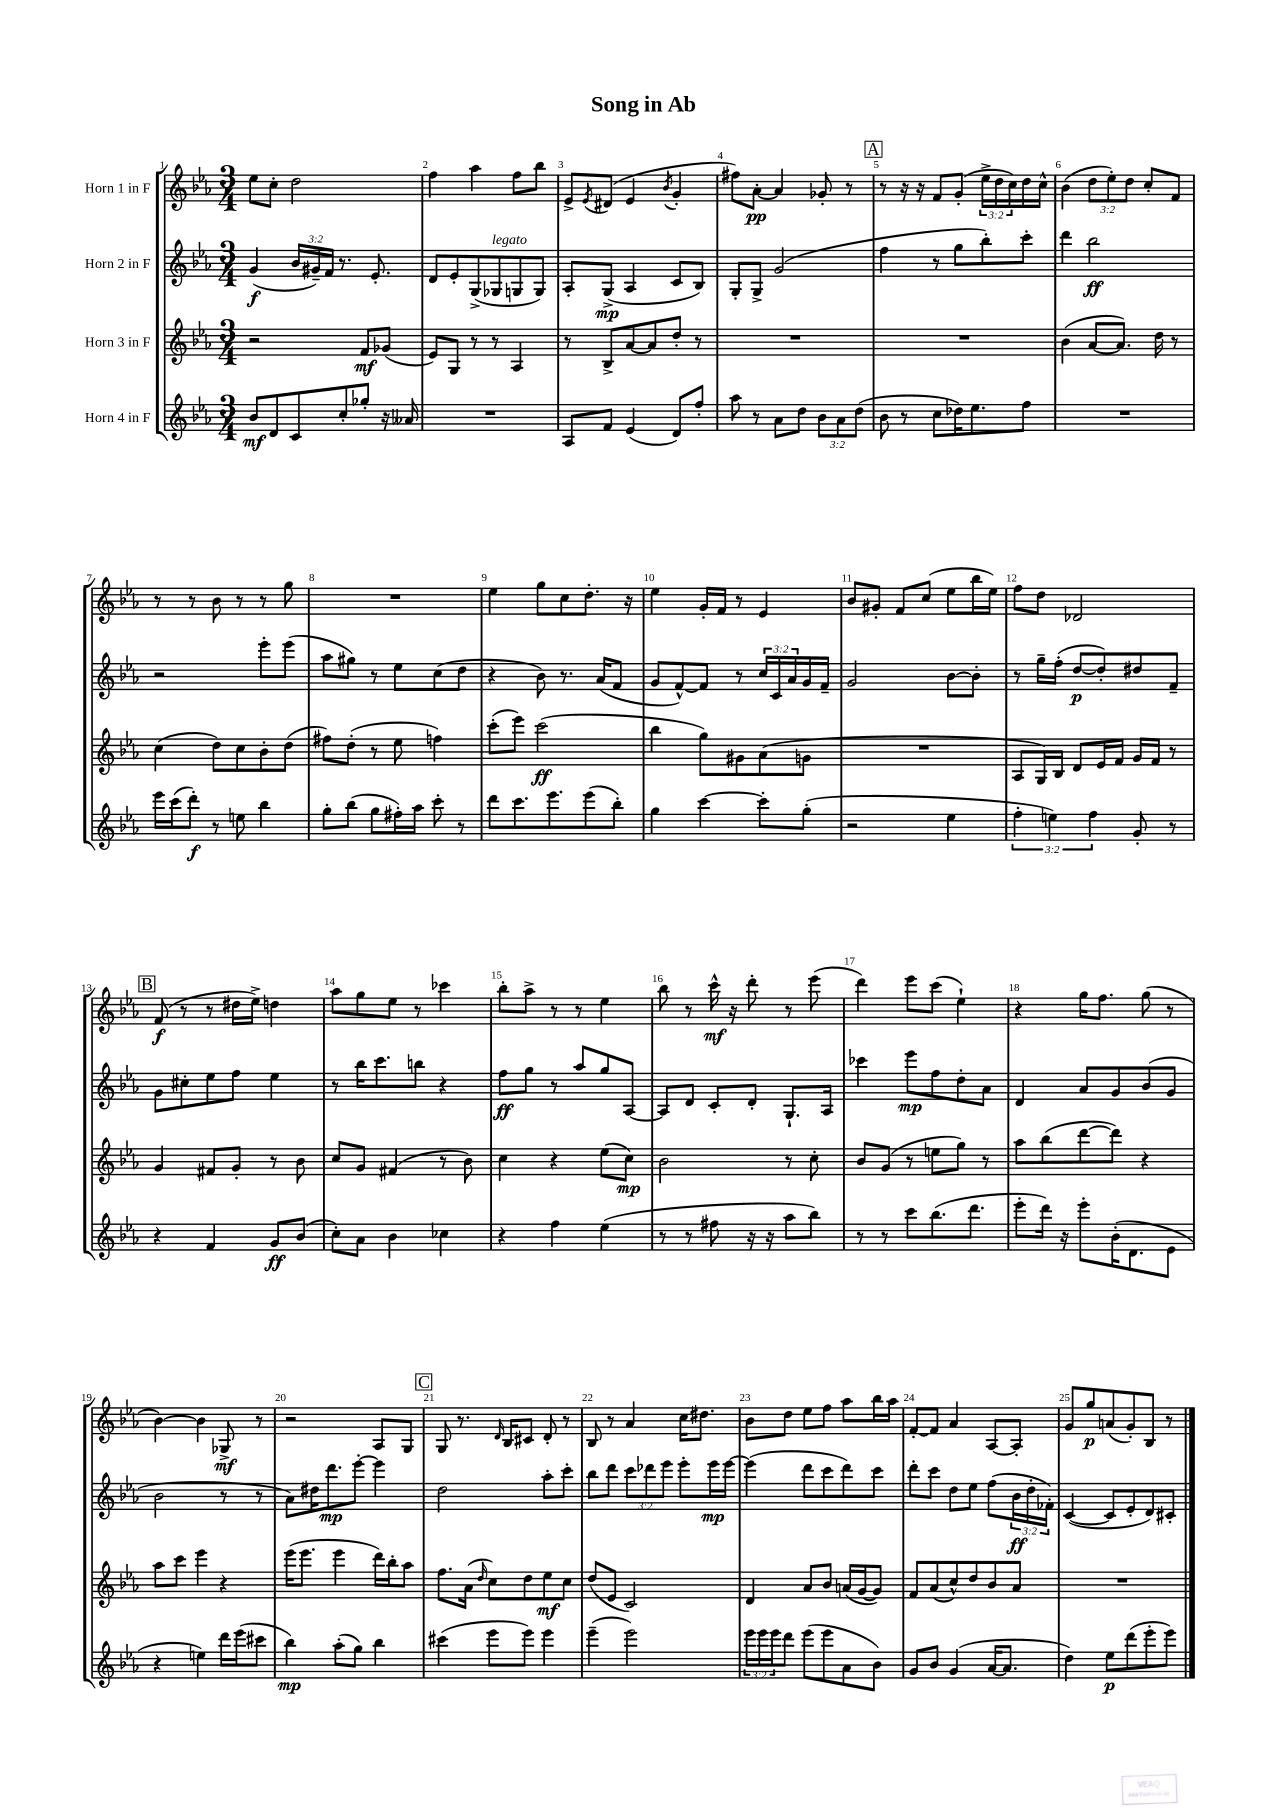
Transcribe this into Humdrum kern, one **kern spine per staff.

**kern	**dynam	**kern	**dynam	**kern	**dynam	**kern	**dynam
*part4	*part4	*part3	*part3	*part2	*part2	*part1	*part1
*staff4	*staff4	*staff3	*staff3	*staff2	*staff2	*staff1	*staff1
*I"Horn 4 in F	*	*I"Horn 3 in F	*	*I"Horn 2 in F	*	*I"Horn 1 in F	*
*clefG2	*	*clefG2	*	*clefG2	*	*clefG2	*
*k[b-e-a-]	*	*k[b-e-a-]	*	*k[b-e-a-]	*	*k[b-e-a-]	*
*M3/4	*	*M3/4	*	*M3/4	*	*M3/4	*
=1	=1	=1	=1	=1	=1	=1	=1
8b-/L	mf	2r	.	(4g/	f	8ee-\L	.
8d/	.	.	.	.	.	8cc'\J	.
8c/	.	.	.	24b-/LL	.	2dd\	.
.	.	.	.	24g#X~/)	.	.	.
.	.	.	.	24f/JJ	.	.	.
8cc'/	.	.	.	8.r	.	.	.
8gg-X'/J	.	8f/L	mf	.	.	.	.
.	.	.	.	8.e-'/	.	.	.
16r	.	(8g-X/J	.	.	.	.	.
16a--X/	.	.	.	.	.	.	.
=2	=2	=2	=2	=2	=2	=2	=2
2.r	.	8e-/L)	.	8d/L	.	4ff\	.
.	.	8G/J	.	8e-'/	.	.	.
.	.	8r	.	(8G^/	.	4aa-\	.
!	!	!	!	!LO:TX:a:i:t=legato	!	!	!
.	.	8r	.	8G-X/	.	.	.
.	.	4A-/	.	8Gn/	.	8ff\L	.
.	.	.	.	8G/J)	.	8bb-\J	.
=3	=3	=3	=3	=3	=3	=3	=3
8A-/L	.	8r	.	8A-'/L	.	8e-^/L	.
.	.	.	.	.	.	8qe-/	.
8f/J	.	8B-^/L	.	(8G^/J	mp	(8d#X/J	.
(4e-/	.	[8a-/	.	4A-/	.	4e-/	.
.	.	8a-/]	.	.	.	.	.
.	.	.	.	.	.	8qb-/	.
8d/L)	.	8dd'/J	.	8c/L	.	4g'/	.
8ff'/J	.	8r	.	8B-/J)	.	.	.
=4	=4	=4	=4	=4	=4	=4	=4
8aa-\	.	2.r	.	8G'/L	.	8ff#X\L)	.
8r	.	.	.	8G^/J	.	[8a-'\J	pp
8a-\L	.	.	.	(2g/	.	4a-/]	.
8dd\J	.	.	.	.	.	.	.
12b-\L	.	.	.	.	.	8g-X'/	.
12a-\	.	.	.	.	.	.	.
.	.	.	.	.	.	8r	.
(12dd\J	.	.	.	.	.	.	.
!!LO:REH:place=s1:t=A
=5	=5	=5	=5	=5	=5	=5	=5
8b-\	.	2.r	.	4ff\	.	8r	.
8r	.	.	.	.	.	16r	.
.	.	.	.	.	.	16r	.
8cc\L	.	.	.	8r	.	8f/L	.
16dd-X\K)	.	.	.	8gg\L	.	(8g'/J	.
8.ee-\	.	.	.	.	.	.	.
.	.	.	.	8bb-'\)	.	24ee-^\LL	.
.	.	.	.	.	.	24dd\	.
.	.	.	.	.	.	24cc\)	.
8ff\J	.	.	.	8ccc'\J	.	16dd\	.
.	.	.	.	.	.	16cc^^\JJ	.
=6	=6	=6	=6	=6	=6	=6	=6
2.r	.	(4b-\	.	4ddd\	.	(4b-\	.
.	.	[8a-/L	.	2bb-\	ff	12dd\L	.
.	.	.	.	.	.	12ee-'\)	.
.	.	8.a-/J])	.	.	.	.	.
.	.	.	.	.	.	12dd\J	.
.	.	.	.	.	.	8cc'/L	.
.	.	16dd\	.	.	.	.	.
.	.	8r	.	.	.	8f/J	.
!!LO:LB:g=z
=7	=7	=7	=7	=7	=7	=7	=7
16eee-\LL	.	(4cc\	.	2r	.	8r	.
(16ccc\J	.	.	.	.	.	.	.
8ddd'\J)	f	.	.	.	.	8r	.
8r	.	8dd\L)	.	.	.	8b-\	.
8een\	.	8cc\	.	.	.	8r	.
4bb-\	.	8b-'\	.	8eee-'\L	.	8r	.
.	.	(8dd\J	.	(8eee-\J	.	8gg\	.
=8	=8	=8	=8	=8	=8	=8	=8
8gg'\L	.	8ff#X\L)	.	8aa-\L	.	2.r	.
(8bb-\J	.	(8dd'\J	.	8gg#X\J)	.	.	.
8gg\L	.	8r	.	8r	.	.	.
16ff#X'\L)	.	8ee-\	.	8ee-\L	.	.	.
16aa-\JJ	.	.	.	.	.	.	.
8ccc'\	.	4ffn\)	.	(8cc\	.	.	.
8r	.	.	.	8dd\J	.	.	.
=9	=9	=9	=9	=9	=9	=9	=9
8ddd\L	.	(8ccc'\L	.	4r	.	4ee-\	.
8.ccc\	.	8eee-\J)	.	.	.	.	.
.	.	(2ccc\	ff	8b-\)	.	8gg\L	.
8.eee-\	.	.	.	.	.	.	.
.	.	.	.	8.r	.	8cc\	.
(8eee-\	.	.	.	.	.	8.dd'\J	.
.	.	.	.	(16a-/KL	.	.	.
8bb-'\J)	.	.	.	8f/J	.	.	.
.	.	.	.	.	.	16r	.
=10	=10	=10	=10	=10	=10	=10	=10
4gg\	.	4bb-\	.	8g/L	.	4ee-\	.
.	.	.	.	[8f^^/)	.	.	.
[4ccc\	.	8gg\L)	.	8f/J]	.	16g'/LL	.
.	.	.	.	.	.	16f/JJ	.
.	.	8g#X\	.	8r	.	8r	.
8ccc'\L]	.	(8a-\	.	24cc/LL	.	4e-/	.
.	.	.	.	24c/	.	.	.
.	.	.	.	24a-/	.	.	.
(8gg'\J	.	8gn\J	.	16g/	.	.	.
.	.	.	.	16f~/JJ	.	.	.
=11	=11	=11	=11	=11	=11	=11	=11
2r	.	2.r	.	2g/	.	8b-/L	.
.	.	.	.	.	.	8g#X'/J	.
.	.	.	.	.	.	8f/L	.
.	.	.	.	.	.	(8cc/J	.
4ee-\	.	.	.	[8b-\L	.	8ee-\L	.
.	.	.	.	8b-'\J]	.	16bb-\L	.
.	.	.	.	.	.	16ee-\JJ)	.
=12	=12	=12	=12	=12	=12	=12	=12
6ff'\	.	8A-/L	.	8r	.	8ff\L	.
.	.	16G/L)	.	16gg~\LL	.	8dd\J	.
6een\)	.	.	.	.	.	.	.
.	.	16B-/JJ	.	(16ff'\JJ	.	.	.
.	.	8d/L	.	[8dd/L	p	2d-X/	.
6ff\	.	.	.	.	.	.	.
.	.	16e-/L	.	8dd'/])	.	.	.
.	.	16f/JJ	.	.	.	.	.
8g'/	.	16g/LL	.	8dd#X/	.	.	.
.	.	16f/JJ	.	.	.	.	.
8r	.	8r	.	8f~/J	.	.	.
!!LO:LB:g=z
!!LO:REH:place=s1:t=B
=13	=13	=13	=13	=13	=13	=13	=13
4r	.	4g/	.	8g\L	.	(8f/	f
.	.	.	.	8cc#X'\	.	8r	.
4f/	.	8f#X/L	.	8ee-\	.	8r	.
.	.	8g'/J	.	8ff\J	.	16dd#X\LL	.
.	.	.	.	.	.	16ee-^\JJ)	.
8g/L	ff	8r	.	4ee-\	.	4ddn\	.
(8b-/J	.	8b-\	.	.	.	.	.
=14	=14	=14	=14	=14	=14	=14	=14
8cc'\L)	.	8cc/L	.	8r	.	8aa-\L	.
8a-\J	.	8g/J	.	16bb-\KL	.	8gg\	.
.	.	.	.	8.ccc\	.	.	.
4b-\	.	(4f#X/	.	.	.	8ee-\J	.
.	.	.	.	8bbn\J	.	8r	.
4cc-X\	.	8r	.	4r	.	4ccc-X\	.
.	.	8b-\)	.	.	.	.	.
=15	=15	=15	=15	=15	=15	=15	=15
4r	.	4cc\	.	8ff\L	ff	8bb-'\L	.
.	.	.	.	8gg\J	.	8aa-^\J	.
4ff\	.	4r	.	8r	.	8r	.
.	.	.	.	8aa-/L	.	8r	.
(4ee-\	.	(8ee-\L	.	8gg/	.	4ee-\	.
.	.	8cc\J)	mp	[8A-/J	.	.	.
=16	=16	=16	=16	=16	=16	=16	=16
8r	.	2b-\	.	8A-/L]	.	8bb-\	.
8r	.	.	.	8d/J	.	8r	.
8ff#X\	.	.	.	8c'/L	.	16ccc^^\	mf
.	.	.	.	.	.	16r	.
16r	.	.	.	8d'/J	.	8ddd'\	.
16r	.	.	.	.	.	.	.
8aa-\L	.	8r	.	8.G`/L	.	8r	.
8bb-\J)	.	8cc'\	.	.	.	(8eee-\	.
.	.	.	.	16A-/Jk	.	.	.
=17	=17	=17	=17	=17	=17	=17	=17
8r	.	8b-/L	.	4ccc-X\	.	4ddd\)	.
8r	.	(8g/J	.	.	.	.	.
8ccc\L	.	8r	.	8eee-\L	mp	8eee-\L	.
(8.bb-\	.	8een\L	.	8ff\	.	(8ccc\J	.
.	.	8gg\J)	.	8dd'\	.	4ee-`\)	.
8.ddd\J	.	.	.	.	.	.	.
.	.	8r	.	8a-\J	.	.	.
=18	=18	=18	=18	=18	=18	=18	=18
8eee-'\L	.	8aa-\L	.	4d/	.	4r	.
16ddd\Jk)	.	(8bb-\	.	.	.	.	.
16r	.	.	.	.	.	.	.
8eee-'\L	.	[8ddd\	.	8a-/L	.	16gg\KL	.
.	.	.	.	.	.	8.ff\J	.
(16b-'\K	.	8ddd\J])	.	8g/	.	.	.
8.d\	.	.	.	.	.	.	.
.	.	4r	.	(8b-/	.	(8gg\	.
8e-\J	.	.	.	8g/J	.	8r	.
!!LO:LB:g=z
=19	=19	=19	=19	=19	=19	=19	=19
4r	.	8aa-\L	.	2b-\	.	[4b-\)	.
.	.	8ccc\J	.	.	.	.	.
4een\)	.	4eee-\	.	.	.	4b-\]	.
16ddd\LL	.	4r	.	8r	.	8G-X^/	mf
(16eee-\J	.	.	.	.	.	.	.
8ccc#X\J	.	.	.	8r	.	8r	.
=20	=20	=20	=20	=20	=20	=20	=20
4bb-\)	mp	(16eee-\KL	.	8a-\L)	.	2r	.
.	.	8.eee-\J	.	.	.	.	.
.	.	.	.	16dd#X\K	.	.	.
.	.	.	.	8.ddd\	mp	.	.
(8aa-'\L	.	4eee-\	.	.	.	.	.
8gg\J)	.	.	.	[8eee-'\J	.	.	.
4bb-\	.	16ddd\LL)	.	4eee-\]	.	8A-/L	.
.	.	16bb-'\J	.	.	.	.	.
.	.	8aa-\J	.	.	.	8G/J	.
!!LO:REH:place=s1:t=C
=21	=21	=21	=21	=21	=21	=21	=21
(4ccc#X\	.	8.ff\L	.	2dd\	.	8G/	.
.	.	.	.	.	.	8.r	.
.	.	(16a-\Jk	.	.	.	.	.
.	.	16qqdd/	.	.	.	.	.
8eee-\L	.	8cc\L)	.	.	.	.	.
.	.	.	.	.	.	16qqd/	.
.	.	.	.	.	.	16B-/KL	.
8eee-\J)	.	8dd\	.	.	.	8c#X/J	.
4eee-\	.	8ee-\	mf	8aa-'\L	.	8d'/	.
.	.	8cc\J	.	8ccc'\J	.	8r	.
=22	=22	=22	=22	=22	=22	=22	=22
(4eee-~\	.	(8dd/L	.	8bb-\L	.	8B-/	.
.	.	8e-/J	.	8ddd\J	.	8r	.
2eee-\)	.	2c/)	.	12ccc\L	.	4a-/	.
.	.	.	.	12ddd-X\	.	.	.
.	.	.	.	12eee-\J	.	.	.
.	.	.	.	8eee-'\L	.	16cc\KL	.
.	.	.	.	.	.	8.dd#X\J	.
.	.	.	.	16eee-\L	mp	.	.
.	.	.	.	[16eee-\JJ	.	.	.
=23	=23	=23	=23	=23	=23	=23	=23
24eee-\LL	.	4d/	.	(4eee-\]	.	8b-\L	.
24eee-\	.	.	.	.	.	.	.
24eee-\J	.	.	.	.	.	.	.
8ddd\J	.	.	.	.	.	8dd\J	.
(8eee-\L	.	8a-/L	.	8ddd\L	.	8ee-\L	.
8eee-\	.	8b-/J	.	8ccc\	.	8ff\J	.
8a-\	.	(16an/LL	.	8ddd\)	.	8aa-\L	.
.	.	[16g/J	.	.	.	.	.
8b-\J)	.	8g/J])	.	8ccc\J	.	16bb-\L	.
.	.	.	.	.	.	16aa-\JJ	.
=24	=24	=24	=24	=24	=24	=24	=24
8g/L	.	8f/L	.	8ddd'\L	.	[8f'/L	.
8b-/J	.	(8a-/	.	8ccc\J	.	8f/J]	.
(4g/	.	8cc^^/)	.	8dd\L	.	4a-/	.
.	.	8dd/	.	8ee-\J	.	.	.
[16a-/KL	.	8b-/	.	(8ff\L	.	[8A-/L	.
8.a-/J]	.	.	.	.	.	.	.
.	.	8a-/J	.	24b-\L	ff	8A-'/J]	.
.	.	.	.	24dd'\	.	.	.
.	.	.	.	24f-X'\JJ)	.	.	.
=25	=25	=25	=25	=25	=25	=25	=25
4dd\)	.	2.r	.	([4c/	.	8g/L	.
.	.	.	.	.	.	8gg/	p
8ee-\L	p	.	.	8c/L]	.	(8an/	.
(8ddd\	.	.	.	8e-'/	.	8g'/)	.
8eee-'\	.	.	.	8d/)	.	8B-/J	.
8eee-\J)	.	.	.	8c#X'/J	.	8r	.
==	==	==	==	==	==	==	==
*-	*-	*-	*-	*-	*-	*-	*-
